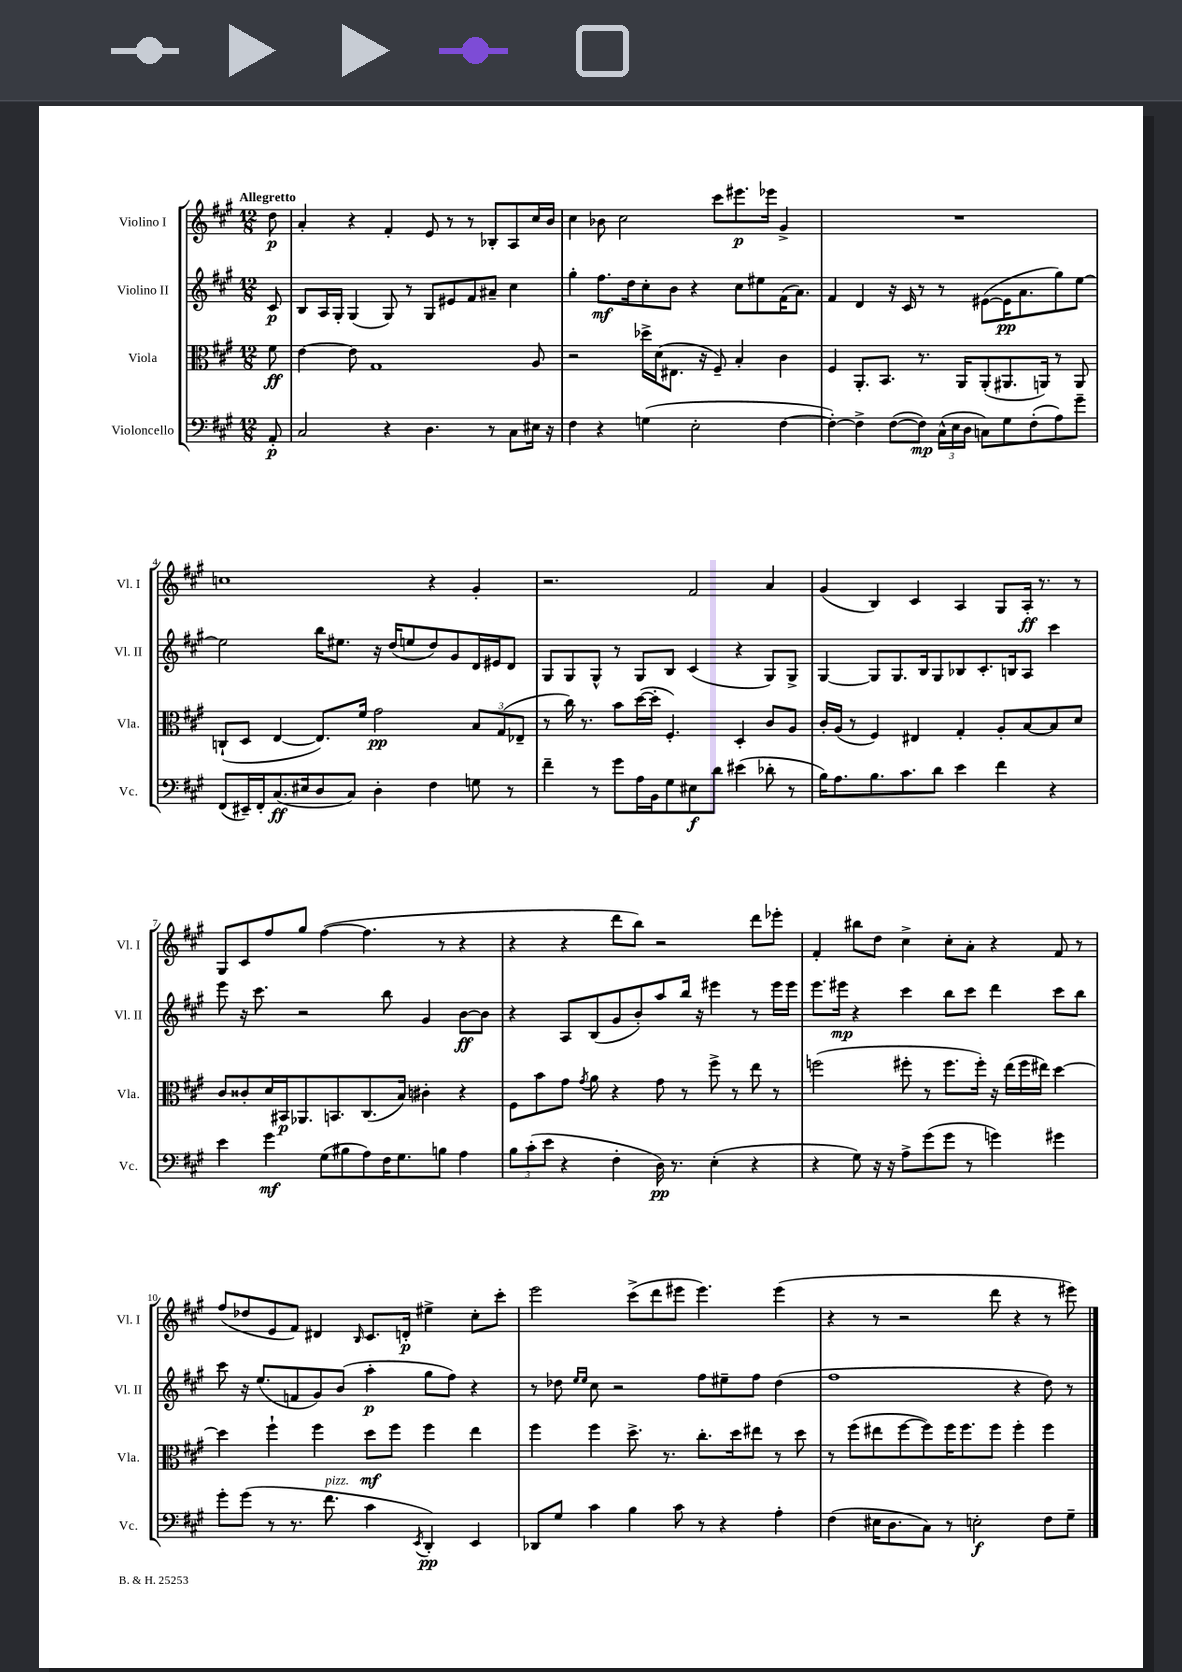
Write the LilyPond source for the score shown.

<<
\new StaffGroup <<
\new Staff = "s0" \with { instrumentName = "Violino I" shortInstrumentName = "Vl. I" } {
    \clef treble \key a \major \numericTimeSignature \time 12/8 \partial 8 \tempo "Allegretto"
    \autoBeamOff d''8\p |
    a'4-. r4 fis'4-. e'8 r8 r8 bes8[-. a8 cis''16 b'16] |
    cis''4 bes'8 cis''2 cis'''8[ eis'''8.\p ees'''16] gis'4-> |
    R1. |
    c''1 r4 gis'4-. |
    r2. fis'2 a'4 |
    gis'4( b4) cis'4 a4 gis8[ a16]-.\ff r8. r8 |
    gis8[ cis'8 fis''8 gis''8] fis''4~( fis''4. r8 r4 |
    r4 r4 d'''8[ b''8]) r2 d'''8[ ees'''8]-. |
    fis'4-. bis''8[ d''8] cis''4-> cis''8[-. a'8]-. r4 fis'8 r8 |
    fis''8[( des''8 e'8 fis'8]) dis'4 \grace { b16 } cis'8.[ d'16]-.\p eis''4-> cis''8[-. cis'''8]-. |
    e'''2 cis'''8[->( d'''8 eis'''8] eis'''4.) eis'''4( |
    r4 r8 r2 d'''8 r4 r8 eis'''8) \bar "|." |
}
\new Staff = "s1" \with { instrumentName = "Violino II" shortInstrumentName = "Vl. II" } {
    \clef treble \key a \major \numericTimeSignature \time 12/8 \partial 8
    \autoBeamOff cis'8\p |
    b8[ a16 gis16]-. gis4( gis8) r8 gis8[ eis'8 fis'8 ais'8]-- cis''4 |
    gis''4-. fis''8.[\mf d''16 cis''8-. b'8] r4 cis''8[ eis''8 fis'16( a'8.]) |
    fis'4 d'4 r16 cis'16 r8 r8 eis'8[~( eis'16\pp a'8. gis''8) e''8]~ |
    e''2 b''16[ eis''8.] r16 d''16[( e''8 d''8) gis'8 d'16 eis'16 d'8] |
    gis8[ gis8 gis8]-^ r8 gis8[ b8] cis'4( r4 gis8[) gis8]-> |
    gis4~ gis8[ gis8. b16 gis8 bes8 cis'8.-. b16 a8] cis'''4 |
    e'''8 r16 cis'''8. r2 b''8 gis'4 b'8[~\ff b'8] |
    r4 a8[ b8( gis'8 b'8-.) a''8 b''16] r16 eis'''4 r8 eis'''16[ eis'''16] |
    e'''8.[ eis'''16]\mp r4 cis'''4 b''8[ cis'''8] d'''4 cis'''8[ b''8] |
    cis'''8 r16 e''8.[( f'8 gis'8) b'8]( a''4-.\p gis''8[ fis''8]) r4 |
    r8 des''8 \grace { e''16[ e''16] } cis''8 r2 fis''8[ eis''8-- fis''8] des''4( |
    fis''1 r4 d''8) r8 \bar "|." |
}
\new Staff = "s2" \with { instrumentName = "Viola" shortInstrumentName = "Vla." } {
    \clef alto \key a \major \numericTimeSignature \time 12/8 \partial 8
    \autoBeamOff fis'8\ff |
    e'4~ e'8 gis1 a8 |
    r2 des''16[-> d'16( eis8.] r16 fis8--) b4-. cis'4 |
    fis4 a,8.[-. b,8.] r8. a,16[ a,8-.( ais,8. a,16]) r8 a,8 |
    c8[-!( d8] e4~ e8.[) fis'16] gis'2\pp \tuplet 3/2 { b8[ gis8( ees8]-- } |
    r8 cis''16) r8. b'8[ d''16~( d''16]-. fis4.-.) d4-. cis'8[ a8] |
    cis'16[-. a16]( r8 fis4) eis4 gis4-. a8[-. b8~ b8 d'8] |
    cis'8[ cisis'8-. d'16 bis,16\p aes,8. b,8. cis8.( b16]) cis'4-. r4 |
    fis8[ b'8 gis'8] \acciaccatura { gis'8 } a'8 r4 gis'8 r8 fis''8-> r8 e''8 r8 |
    f''2( fis''8-. r8 fis''8.[ fis''16]-.) r16 e''16[( fis''16 eis''16]) d''4~ |
    d''4 fis''4-! fis''4 d''8[\mf fis''8] fis''4 e''4 |
    fis''4 fis''4 d''8.-> r8. cis''8.[-. d''16 eis''8] r8 d''8 |
    r8 fis''8[( eis''8 fis''8~ fis''8) fis''16 fis''8. fis''8] fis''4-. fis''4 \bar "|." |
}
\new Staff = "s3" \with { instrumentName = "Violoncello" shortInstrumentName = "Vc." } {
    \clef bass \key a \major \numericTimeSignature \time 12/8 \partial 8
    \autoBeamOff a,8-.\p |
    cis2 r4 d4. r8 cis8[ eis16] r16 |
    fis4 r4 g4( e2-. fis4~ |
    fis4~-.) fis4-> fis8[~( fis8]\mp) \tuplet 3/2 { cis16[-^( e16 d16] } c8[) gis8 fis8-.( a8) gis'8]-- |
    fis,8[( eis,16--) fis,16-. cis8.\ff( eis16 d8 cis8]) d4-. fis4 g8 r8 |
    fis'4-- r8 gis'8[ a16 b,16 gis8 eis8\f d'8] eis'4( des'8-. r8 |
    b16[) a8. b8. cis'8. d'8] e'4 fis'4 r4 |
    e'4 gis'4\mf gis8[( bis8 a8) fis16 gis8. b8] a4 |
    \tuplet 3/2 { b8[ cis'8-.( e'8] } r4 fis4-. d16\pp) r8. e4-.( r4 |
    r4 gis8) r16 r16 a8[-> gis'8( gis'8] r8 g'4) gis'4 |
    gis'8[-. gis'8]( r8 r8. fis'8.^\markup { \italic "pizz." } cis'4 \acciaccatura { e,8 } d,4-.\pp) e,4 |
    des,8[ gis8] cis'4 b4 cis'8 r8 r4 a4-. |
    fis4( eis16[ d8. cis8]) r8 e2-.\f fis8[ gis8]-- \bar "|." |
}
>>
>>
